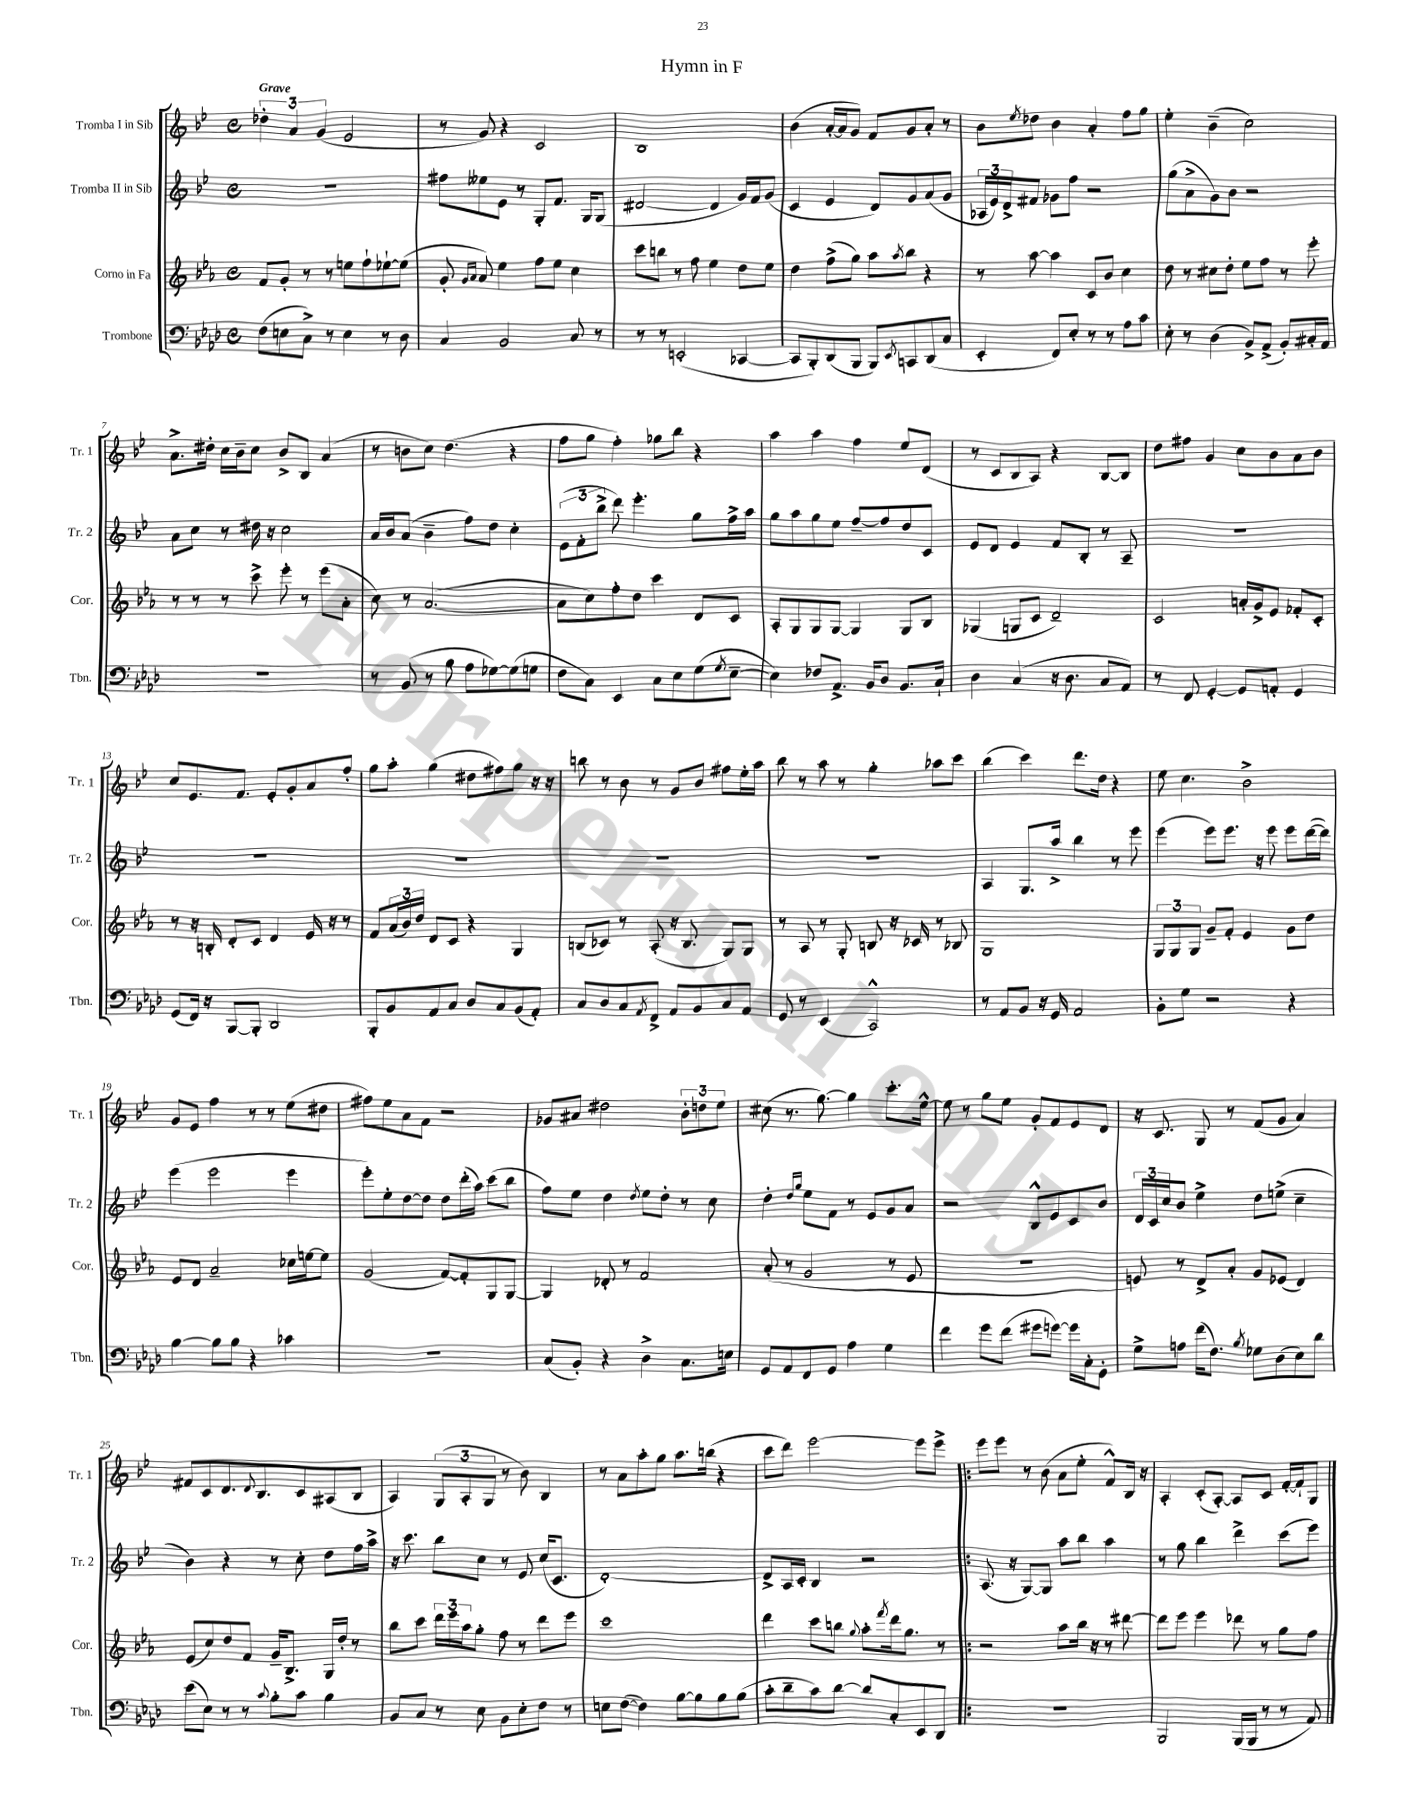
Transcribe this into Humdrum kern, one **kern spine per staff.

**kern	**kern	**kern	**kern
*staff4	*staff3	*staff2	*staff1
*clefF4	*clefG2	*clefG2	*clefG2
*k[b-e-a-d-]	*k[b-e-a-]	*k[b-e-]	*k[b-e-]
*M4/4	*M4/4	*M4/4	*M4/4
*met(c)	*met(c)	*met(c)	*met(c)
(8F	8f	1r	6dd-'
8E	8g'	.	.
.	.	.	6a
8C^)	8r	.	.
.	.	.	(6g
8r	8r	.	.
4E	8ee	.	2e-
.	8ff`	.	.
8r	[8ee-`	.	.
8D-	(8ee-]	.	.
=	=	=	=
4C	8g'	8ff#	8r
.	16qqg	.	.
.	16qqa-	.	.
.	8a-)	8ee--	8g)
2BB-	4ee-	8e-	4r
.	.	8r	.
.	8ff	8G'	2c
.	8ee-	8.f	.
8C	4cc	.	.
.	.	16G	.
8r	.	(8G	.
=	=	=	=
8r	8ccc	[2d#	1B-
8r	8bb	.	.
(2EE'	8r	.	.
.	8ff	.	.
.	4ee-	4d#]	.
[4CC-	8dd	16g)	.
.	.	16f	.
.	8ee-	(8g	.
=	=	=	=
8CC-]	4dd	4c	(4b-
8BBB-')	.	.	.
(8DD-	(8ff^	4e-	[16a'
.	.	.	16a]
8BBB-	8gg)	.	8g)
8BBB-)	8aa-	8d)	8f
8qEE-	8qaa-	.	.
8CC	8bb-	8g	8g
(8DD-	4r	(8a	8a'
8C	.	8g	8r
=	=	=	=
4EE-'	8r	24A-	8b-
.	.	24e-)	.
.	.	24d^	.
.	.	.	8qee-
.	[8aa-	8f#	8dd-
8FF)	4aa-]	8g-	4b-
8E-'	.	8ff	.
8r	8c	2r	4a'
8r	8b-	.	.
8A-	4cc	.	8ff
8c	.	.	8gg
=	=	=	=
8E-'	8dd	(8gg	4ee-'
8r	8r	8a^	.
(4D-	8cc#	8g)	(4b-~
.	8dd'	8b-	.
8BB-^)	8ee-	2r	2cc)
(8AA-^	8ff	.	.
8BB-')	8r	.	.
16C#'	8eee-'	.	.
16AA-	.	.	.
=	=	=	=
1r	8r	8a	8.a^
.	8r	8cc	.
.	.	.	16dd#'
.	8r	8r	16cc
.	.	.	16b-~
.	8ccc^	16dd#	8cc
.	.	16r	.
.	8eee-'	2cc	8b-^
.	8r	.	8B-
.	(8eee-	.	(4a
.	8a-'	.	.
=	=	=	=
8r	8cc)	16a	8r
.	.	16b-	.
(8BB-	8r	(8a	8b
8r	([2.a-	4b-~	8cc)
8B-	.	.	(4.dd
8A-	.	8ff)	.
[8G-)	.	8dd	.
(8G-]	.	4cc'	4r
8G	.	.	.
=	=	=	=
8F	8a-]	(12e-	8ff
.	.	12f'	.
8C)	8cc)	.	8gg
.	.	12bb-^	.
4EE-	8ff'	8ddd)	4ff')
.	8dd	4.eee-'	.
8C	4ccc	.	8gg-
8E-	.	.	8bb-
(8G	8d	8gg	4r
8qG	.	.	.
[8E-~	8c	16ff^	.
.	.	16aa	.
=	=	=	=
4E-])	8A-'	8gg	4aa
.	8G	8aa	.
8F-	8G	8gg	4aa
8.AA-^	[8G	8ee-	.
.	4G]	[8ff~	4ff
16BB-	.	.	.
8D-	.	8ff]	.
8.BB-	8G	8dd	8ee-
.	8B-	8c	(8d
16C`	.	.	.
=	=	=	=
4D-	(4G-	8e-	8r
.	.	8d	8c
(4C	8G	4e-	8B-
.	8c	.	8A)
16r	2d~)	8f	4r
8.D-	.	.	.
.	.	8B-'	.
8C	.	8r	[8B-
8AA-)	.	8A~	8B-]
=	=	=	=
8r	2c	1r	8dd
8FF	.	.	8ff#
[4GG'	.	.	4g
8GG]	16a'	.	8cc
.	16g^	.	.
8AA'	8e-	.	8b-
4GG	8f-'	.	8a
.	8c'	.	8b-
=	=	=	=
(8GG	8r	1r	8cc
16FF)	16r	.	8.e-
16r	16B'	.	.
[8BBB-	8d'	.	.
.	.	.	8.f
8BBB-']	8c	.	.
2DD-	4d	.	8e-'
.	.	.	8g'
.	16e-	.	8a
.	16r	.	.
.	8r	.	8ff'
=	=	=	=
8BBB-'	8f	1r	8gg
8BB-	(24a-	.	8aa'
.	24b-)	.	.
.	24dd	.	.
8AA-	8d	.	(4gg
8C	8c	.	.
8D-	4r	.	8dd#
8C	.	.	8ff#)
(8BB-	4G	.	8gg
8AA-')	.	.	16r
.	.	.	16r
=	=	=	=
8C	(8B	1r	8bb
8D-	8c-)	.	8r
8C	8r	.	8b-
8qAA-	.	.	.
8FF^	(8A-'	.	8r
8AA-	16r	.	8g
.	8.B	.	.
8BB-	.	.	8b-
8C	8G)	.	8ff#
8AA-	8G	.	16ee-'
.	.	.	16aa
=	=	=	=
8GG	8r	1r	8bb-
8r	8A-	.	8r
(4EE-	8r	.	8aa
.	8G'	.	8r
2CC^^)	8B	.	4gg'
.	16r	.	.
.	16c-	.	.
.	8r	.	8aa-
.	8B-	.	8ccc
=	=	=	=
8r	1G	4A	(4bb-
8AA-	.	.	.
8BB-	.	8.G	4ccc)
16r	.	.	.
16GG	.	16aa^	.
2AA-	.	4bb-	8.ddd
.	.	.	16dd
.	.	8r	4r
.	.	8eee-	.
=	=	=	=
8BB-'	12G	(4eee-	8ee-
.	12G	.	.
8G	.	.	4.cc
.	12G	.	.
2r	8g~	8eee-)	.
.	8f'	8.eee-	.
.	4e-	.	2b-^
.	.	16r	.
.	.	8eee-	.
4r	8g	8eee-	.
.	8dd	([16ddd	.
.	.	16ddd])	.
=	=	=	=
[4B-	8e-	(4eee-	8g
.	8d	.	8e-
8B-]	2a-~	2eee-	4ff
8B-	.	.	.
4r	.	.	8r
.	.	.	8r
4c-	16cc-	4eee-	(8ee-
.	[16ee	.	.
.	8ee]	.	8dd#
=	=	=	=
1r	(2g	8eee-')	8ff#)
.	.	8ee-'	8ee-
.	.	[8dd	8a
.	.	8dd]	8f
.	[8f)	8dd	2r
.	8f']	(16ddd'	.
.	.	16aa)	.
.	8G	(8ccc	.
.	[8G	8bb-	.
=	=	=	=
(8C	4G]	8ff)	8g-
8BB-')	.	8ee-	8a#
4r	8d-'	4dd	2dd#
.	8r	.	.
.	.	8qdd	.
4D-^	2f	8ee-	.
.	.	8dd'	.
8.C	.	8r	12b-'
.	.	.	12dd
.	.	8cc	.
.	.	.	12ee-
16E	.	.	.
=	=	=	=
8GG	(8a-'	4dd'	(8cc#
8AA-	8r	.	8.r
.	.	16qqdd	.
.	.	16qqgg	.
8FF	2g	8ee-	.
.	.	.	[8.gg)
8GG	.	8f	.
4A-	.	8r	4gg]
.	.	8e-	.
4G	8r	8g	8.ccc'
.	8e-	8a	.
.	.	.	[16ee-^^
=	=	=	=
4f	1r	2r	8ee-]
.	.	.	8r
8g	.	.	8gg
(8f	.	.	8ee-
8g#	.	8B-^^	8g'
[8g)	.	8e-	8f
16g]	.	8c	8e-
16C'	.	.	.
8GG'	.	8b-	8d
=	=	=	=
8G^	8e)	24d	16r
.	.	24c	.
.	.	.	8.c
.	.	24cc	.
8A	8r	8b-	.
(16f	8d^	4ee-^	8G
8.F)	.	.	.
.	8a-'	.	8r
8qB-	.	.	.
8G-	8g	8dd	(8f
(8D-	(8e-	(8ee^	8g
8E-)	4d)	4cc~	4a)
8d-	.	.	.
=	=	=	=
(8e-	(8e-	4b-)	8f#
8E-)	8cc)	.	8c
8r	8dd	4r	8.d
8r	8f	.	.
.	.	.	8qqd
.	.	.	8.B-
8qqc	.	.	.
8B-'	16g~	8r	.
.	8.B-^	.	.
8c	.	8cc'	8c
4B-	16G	8dd	(8A#
.	16dd'	.	.
.	8r	16ff	8B-
.	.	16aa^	.
=	=	=	=
8BB-	8bb-	16r	4A)
.	.	8.ccc	.
8C	8ccc	.	.
8r	24ddd	8bb-	(12G
.	24eee-	.	.
.	24aa-	.	12A'
8E-	8gg'	8cc	.
.	.	.	12G
8BB-	8ff	8r	8r
8E-'	8r	8e-	8b-)
8F	8ddd	(16cc	4B-
.	.	8.c	.
8r	8eee-	.	.
=	=	=	=
8E	1ccc	[1d')	8r
([8F	.	.	8a
4F])	.	.	8aa'
.	.	.	8gg
[8B-	.	.	8.aa
8B-]	.	.	.
.	.	.	(16bb
8B-	.	.	4r
(8B-	.	.	.
=	=	=	=
8c'	4ddd	8d^]	8ccc
8d-~	.	16A	8ddd)
.	.	16c'	.
8c)	8ccc	4B-	[2eee-
[8d-	8bb	.	.
.	8qqgg	.	.
8d-]	8aa-'	2r	.
.	8qfff	.	.
8C'	16ddd	.	.
.	8.gg	.	.
8EE-	.	.	8eee-]
8DD-	8r	.	8eee-^
=!|:	=!|:	=!|:	=!|:
1r	2r	(8.A	8eee-
.	.	.	8eee-
.	.	16r	.
.	.	[8G)	8r
.	.	8G]	(8b-
.	8aa-	8aa	8a
.	16bb-	8bb-	8ee-'
.	16r	.	.
.	8r	4aa	8f^^)
.	[8ddd#	.	16B-
.	.	.	16r
=	=	=	=
2BBB-	8ddd#]	8r	4A'
.	8eee-	8gg	.
.	4eee-	4bb-	(8c'
.	.	.	[8A')
(16BBB-	8ddd-	4ddd^	8A]
16BBB-	.	.	.
8r	8r	.	8c
8r	8gg	(8ccc	[16f'
.	.	.	16f`]
8AA-)	8ff	8eee-)	8G
==	==	==	==
*-	*-	*-	*-
